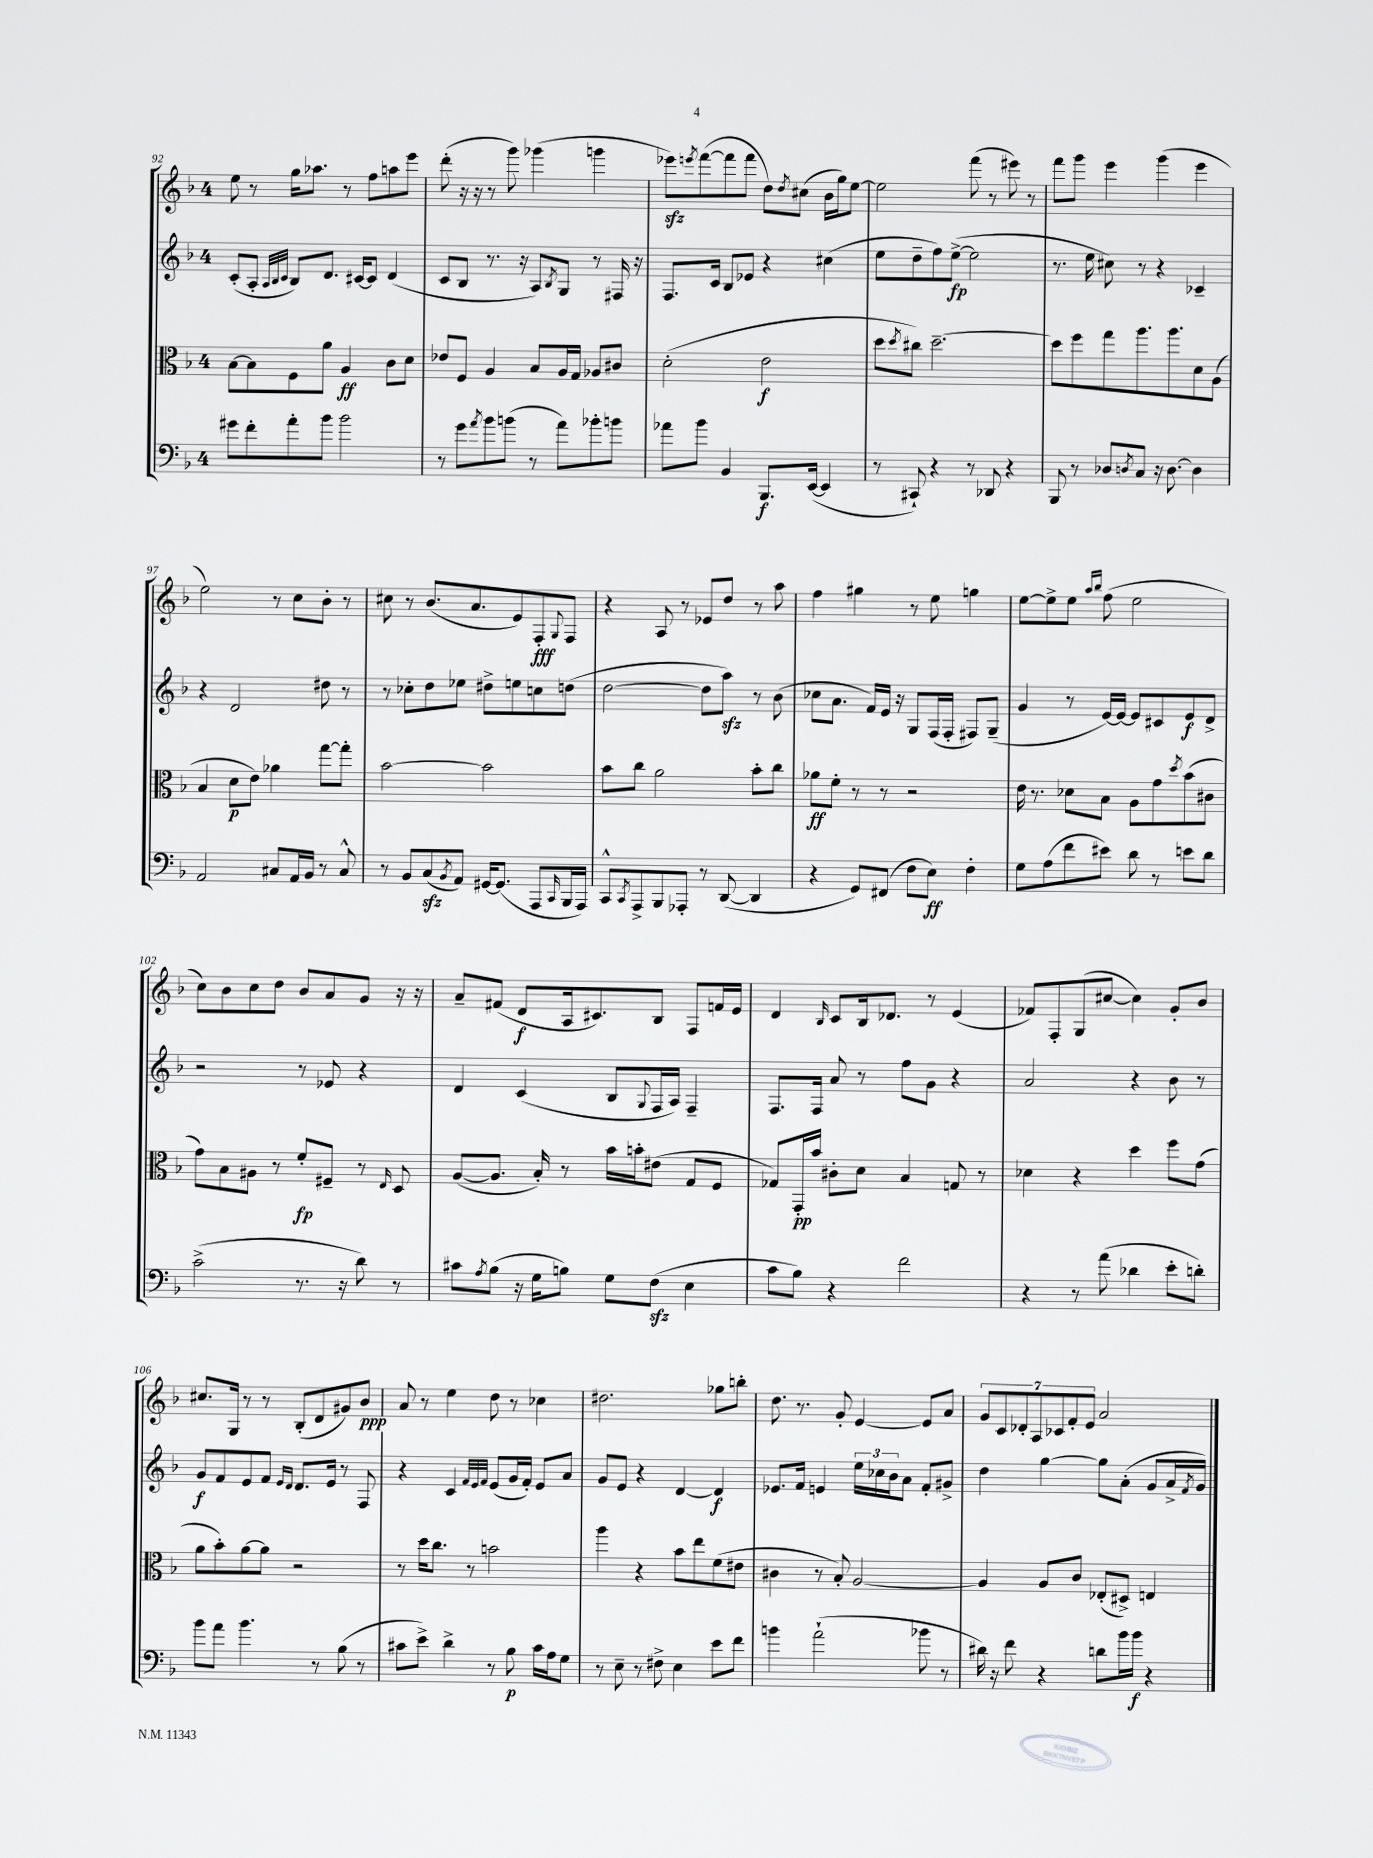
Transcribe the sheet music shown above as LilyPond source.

<<
\new StaffGroup <<
\new Staff = "s0" {
    \clef treble \key f \major \once \override Staff.TimeSignature.style = #'single-digit \time 4/4
    e''8 r8 g''16 aes''8. r8 f''8 a''8 e'''8 |
    d'''8-.( r16 r16 r8 g'''8) ges'''4( g'''4 |
    ees'''8\sfz) \acciaccatura { e'''8 } f'''8~( f'''8 f'''8 d''8) \acciaccatura { d''8 } cis''8( bes'16 g''16) e''8~ |
    e''2 f'''8( r8 eis'''8) r8 |
    f'''8 g'''8 e'''4 g'''4( e'''4 |
    e''2) r8 c''8 bes'8-. r8 |
    cis''8 r8 bes'8.( a'8. e'8) f8-.\fff \appoggiatura { g8 } f8 |
    r4 a8 r8 ees'8 d''8 r8 a''8 |
    f''4 gis''4 r8 e''8 g''4 |
    e''8~ e''8-> e''8 \grace { a''16 bes''16 } f''8( e''2 |
    c''8) bes'8 c''8 d''8 bes'8 a'8 g'8 r16 r16 |
    a'8-- fis'8( d'8\f a16 cis'8.) bes8 f8 f'16 e'16 |
    d'4 \grace { bes16 } c'8 bes16 des'8. r8 e'4( |
    fes'8) f8-. g8( cis''8~ cis''4) g'8-. bes'8 |
    cis''8. g16 r8 r8 bes8-.( d'8 gis'8) bes'8\ppp |
    a'8 r8 e''4 d''8 r8 ces''4 |
    dis''2. ges''8 b''8-. |
    d''8. r8. g'8-. e'4~ e'8 a'8 |
    \tuplet 7/4 { g'8 c'8 des'8-. a8 ces'8 f'8-. e'8 } a'2 \bar "|." |
}
\new Staff = "s1" {
    \clef treble \key f \major \once \override Staff.TimeSignature.style = #'single-digit \time 4/4
    c'8-.( a8-. \grace { a32 bes32 c'32 } bes8) d'8. cis'16~ cis'8 d'4( |
    c'8 bes8 r8. r16 a8) \acciaccatura { bes8 } g8 r8 fis16 r16 |
    f8. c'16 bes8 ees'8 r4 cis''4( |
    e''8 d''8-- f''8) e''8~->\fp( e''2 |
    r8. e''16 cis''8) r8 r4 ces'4-- |
    r4 d'2 dis''8 r8 |
    r8 ces''8-. d''8 ees''8 dis''8-> e''8 c''8 d''8( |
    d''2~ d''8 a''8\sfz) r8 bes'8( |
    ces''8 a'8. f'16) e'16 r16 g8 f16( f16-. fis8) g8--( |
    g'4 r8 e'16~) e'16~ e'8 cis'8 e'8\f d'8-> |
    r2 r8 ees'8 r4 |
    d'4 c'4( bes8 \appoggiatura { g8 } f16 a16) f4-- |
    f8. f16 a'8 r8 f''8 g'8 r4 |
    a'2 r4 bes'8 r8 |
    g'8\f f'8 e'8 f'8 \grace { e'16 d'16 } d'8. e'16 r8 f8 |
    r4 c'4 \grace { f'32 e'32 f'32 } e'8( g'16 f'16-.) e'8 a'8 |
    g'8 e'8 r4 d'4~ d'4\f |
    ees'8. f'16 e'4 \tuplet 3/2 { e''16 ces''16 bes'16 } a'8 f'8-. gis'8-> |
    d''4 g''4~ g''8 a'8-.( g'8 a'16-> \acciaccatura { f'8 } g'16) \bar "|." |
}
\new Staff = "s2" {
    \clef alto \key f \major \once \override Staff.TimeSignature.style = #'single-digit \time 4/4
    bes8~ bes8 f8 a'8 a4\ff c'8 d'8 |
    ees'8 f8 a4 bes8 a16 g16 aes8 cis'8 |
    d'2-.( e'2\f |
    d''8 \acciaccatura { d''8 } cis''8) d''2.~-- |
    d''8 f''8 g''8 a''8. a''8. d'8 a8( |
    bes4 d'8\p e'8) aes'4 g''8~ g''8-. |
    bes'2~ bes'2 |
    bes'8 c''8 a'2 bes'8-. c''8 |
    aes'8\ff f'8-. r8 r8 r2 |
    e'16 r8. des'8 bes8 a8 g'8 \acciaccatura { d''8 } bes'8( cis'8 |
    g'8) bes8 ais8 r8 f'8-.\fp fis8-- r8 \grace { e16 } d8 |
    a8~( a8. bes16-.) r8 bes'16 b'16-. eis'8( g8 f8 |
    ges8) g,16-.\pp bes'16 cis'8-. d'8 bes4 g8 r8 |
    des'4 r4 d''4 f''8 g'8( |
    a'8 bes'8-.) a'8~ a'8 r2 |
    r8 d''16 c''8. r8 b'2 |
    a''4 r4 bes'8 e''8 f'8( eis'8 |
    cis'4 r8 bes8-.) a2~ |
    a4 a8 c'8 ees8-.( dis8->) e4 \bar "|." |
}
\new Staff = "s3" {
    \clef bass \key f \major \once \override Staff.TimeSignature.style = #'single-digit \time 4/4
    gis'8 f'8-. a'8-. bes'8 bes'2 |
    r8 g'8 \acciaccatura { a'8 } bes'8 b'8( r8 a'8) bes'8-. b'8 |
    aes'8 bes'8 bes,4 bes,,8.\f e,16~( e,4 |
    r8 cis,8-!) r4 r8 des,8 r4 |
    bes,,8 r8 des8 \acciaccatura { d8 } c8 r16 d8.~ d4 |
    a,2 cis8 a,16 bes,16 r8 cis8-^ |
    r8 bes,8 c8\sfz( \acciaccatura { bes,8 } a,8) gis,16~ gis,8.( a,,8 \grace { c,16 } bes,,16 a,,16) |
    c,8-^ \acciaccatura { c,8 } a,,8-> bes,,8 aes,,8-. r8 d,8~( d,4 |
    r4 g,8) fis,8( f8 e8\ff) f4-. |
    g8 a8( f'8 eis'8) d'8 r8 e'8 d'8 |
    c'2->( r8. r16 d'8) r8 |
    cis'8 \acciaccatura { a8 } bes8( r16 g16 b8) g8 f8\sfz( e4 |
    c'8 bes8) r4 f'2 |
    r4 r8 a'8( des'4 e'8-. d'8-.) |
    bes'8 a'8 bes'4. r8 bes8( r8 |
    cis'8 e'8->) d'4-> r8 bes8\p cis'16 a16 g8 |
    r8 e8-- r8 fis8-> e4 e'8 f'8 |
    b'4 a'2-!( bes'8 r8 |
    dis'16) r16 f'8 r4 d'8 bes'16 bes'16\f r4 \bar "|." |
}
>>
>>
\layout { \context { \Score currentBarNumber = #92 } }
